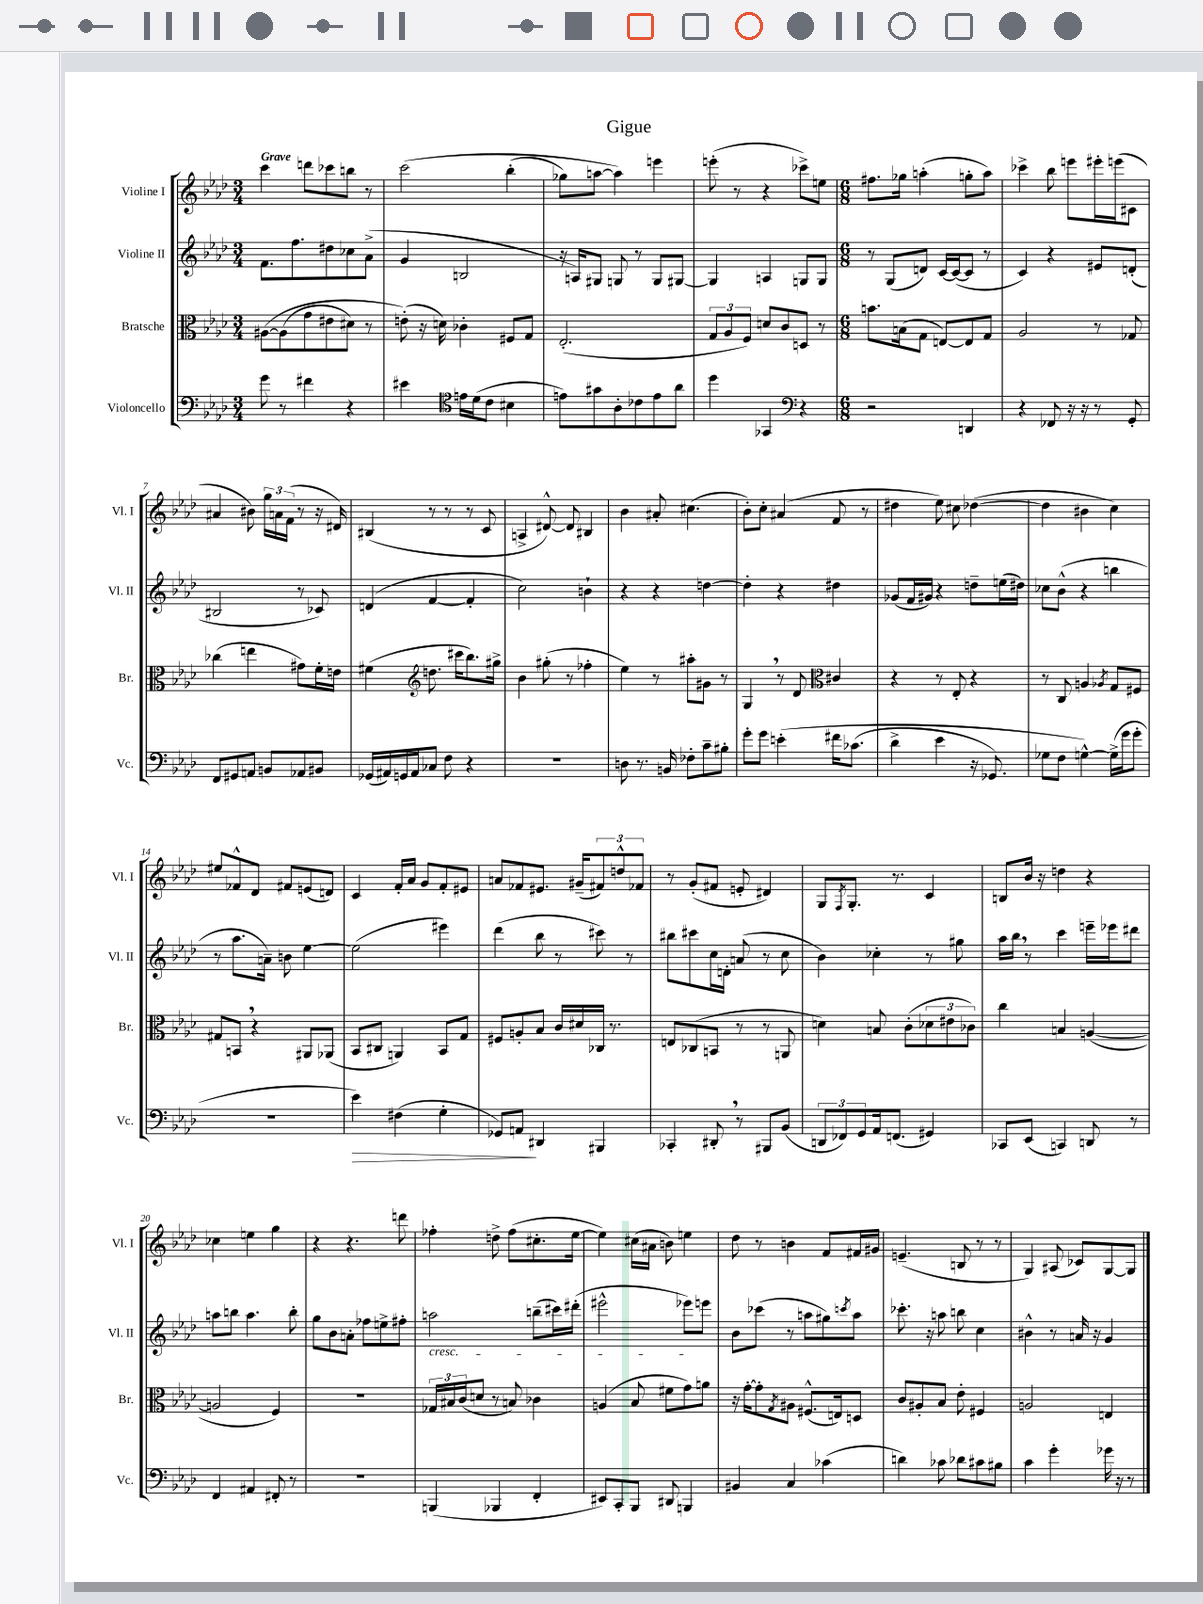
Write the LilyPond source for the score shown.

\header { title = "Gigue" }
<<
\new StaffGroup <<
\new Staff = "s0" \with { instrumentName = "Violine I" shortInstrumentName = "Vl. I" } {
    \clef treble \key aes \major \numericTimeSignature \time 3/4 \tempo "Grave"
    c'''4 d'''8 ces'''8 b''8 r8 |
    c'''2\( bes''4-.( |
    ges''8) a''8~ a''4\) e'''4 |
    e'''8-.( r8 r4 ces'''8->) e''8 |
    \numericTimeSignature \time 6/8 fis''8. ges''16 a''4-.( g''8-. a''8) |
    ces'''4-> bes''8 e'''8 eis'''16-. e'''16( cis'8 |
    ais'4 bis'8) \tuplet 3/2 { g''16 a'16 f'16( } r8 r16 dis'16) |
    bis4( r8 r8 r8 c'8 |
    a4-> dis'8~-^) dis'8 bis4 |
    bes'4 ais'8-. cis''4.( |
    bes'8-.) c''8-. ais'4( f'8 r8 |
    dis''4 ees''8) cis''8 des''4~( |
    des''4 bis'4 c''4) |
    eis''8 fes'8-^ des'8 fis'8 e'8( d'8) |
    c'4 f'16-. aes'16 g'8 f'8-. eis'8 |
    a'8 fes'8 eis'8. gis'16--( \tuplet 3/2 { fis'8) d''8-^ fes'8 } |
    r8 g'8-.( fis'8 e'8-. dis'4) |
    g8 \acciaccatura { f8 } g8.-. r8. c'4 |
    b8 bes'16 r16 d''4 r4 |
    ces''4 e''4 g''4 |
    r4 r4. d'''8 |
    fes''4-. d''8-> fes''8( cis''8.-. ees''16~ |
    ees''4) cis''16( ais'16 b'8) e''4 |
    des''8 r8 b'4 f'8 fis'16 gis'16 |
    e'4.--( b8 r8 r8 |
    g4) ais8( ces'8) g8~ g8 \bar "|." |
}
\new Staff = "s1" \with { instrumentName = "Violine II" shortInstrumentName = "Vl. II" } {
    \clef treble \key aes \major \numericTimeSignature \time 3/4
    f'8. f''8. dis''8 ces''8 aes'8->( |
    g'4 b2 |
    r16 a16) gis8 g8 r8 g8 gis8~ |
    gis4 a4 g8 g8 |
    \numericTimeSignature \time 6/8 r8 g8( d'8) c'16~ c'16~( c'8 r8 |
    c'4) r4 eis'8 d'8-.( |
    bis2 r8 ces'8) |
    d'4( f'4~ f'4-. |
    c''2) b'4-! |
    r4 r4 d''4~ |
    d''4-. r4 dis''4 |
    ges'8( f'16 gis'16) r4 d''8-- e''16( dis''16) |
    ces''8 bes'8-^( r4 b''4 |
    r8 aes''8. a'16--) b'8 ees''4~ |
    ees''2( eis'''4) |
    des'''4( bes''8 r8 cis'''8) r8 |
    bis''8 cis'''8 c''16 d'16-. a'8( r8 c''8 |
    bes'4) ces''4-. r8 gis''8 |
    aes''16 bes''16 \breathe r8 c'''4 e'''16-- ees'''16 dis'''8 |
    a''8 b''8 a''4. b''8-. |
    g''8 bes'8 a'8-. fes''8 e''8-> fis''8-. |
    a''2\cresc b''8--( cis'''16) dis'''16-.( |
    eis'''2-^ ees'''8\!) e'''8 |
    bes'8 ces'''8( r8 a''8 gis''8) \acciaccatura { c'''8 } a''8 |
    ces'''8.-. r16 a''8 b''8 c''4 |
    bis'4-^ r8 a'16 r16 g'4 \bar "|." |
}
\new Staff = "s2" \with { instrumentName = "Bratsche" shortInstrumentName = "Br." } {
    \clef alto \key aes \major \numericTimeSignature \time 3/4
    ais8~\( ais8( g'8 eis'8 dis'8) r8 |
    e'8-.(\) r16 d'16) ces'4-. fis8 g8 |
    ees2.-.( |
    \tuplet 3/2 { g8 aes8 f8) } d'8 c'8 d8 r8 |
    \numericTimeSignature \time 6/8 b'8. b16( g8 e8~) e8 g8 |
    aes2 r8 ges8 |
    ces''4( e''4 gis'8) f'16-. e'16 |
    fis'4( \clef treble d''8. cis'''16 bes''8.) gis''16-> |
    bes'4 gis''8-.( r8 fes''4-. |
    ees''4) r8 ais''8-. gis'8 r8 |
    g4 \breathe r8 des'8 cis'4 |
    \clef alto r4 r8 ees8-. r4 |
    r8 c8 a4 \acciaccatura { aes8 } g8 fis8 |
    gis8 b,8 \breathe r4 ais,8 aes,8( |
    bes,8 cis8 a,4) bes,8 g8 |
    fis8 a8-. bes8 c'16 dis'16 ces16 r8. |
    e8 ces8( b,8 r8 r8 a,8 |
    d'4) b8 c'8-.( \tuplet 3/2 { des'8 eis'8 ces'8) } |
    c''4 b4 a4~( |
    a2 f4) |
    R2. |
    \tuplet 3/2 { ges16 bis16 c'16( } d'8 r8 b8) ces'4 |
    a4( bes8 fis'8 g'8) a'8 |
    r16 g'16~-. g'8-. \acciaccatura { g8 } ais8 fis8.-^( e16) d8 |
    c'8 ais8-. bes8 ees'8-. fis4 |
    a2 e4 \bar "|." |
}
\new Staff = "s3" \with { instrumentName = "Violoncello" shortInstrumentName = "Vc." } {
    \clef bass \key aes \major \numericTimeSignature \time 3/4
    g'8 r8 fis'4 r4 |
    eis'4 \clef tenor e'16 des'16( c'8 bis4 |
    e'8) gis'8 aes8-. ces'8 e'8 aes'8 |
    des''4 ges,4 r4 |
    \numericTimeSignature \time 6/8 \clef bass r2 d,4 |
    r4 fes,8 r16 r16 r8 g,8-. |
    f,8 gis,8 a,8 b,8 aes,8 bis,8 |
    ges,16( ais,16) g,16 ais,16 ces8 f8 r4 |
    R2. |
    d8 r8. b,16 fes8-. c'8-- bis8-. |
    g'8-. g'8 e'4-.\( fis'16 ces'8.( |
    des'4-> ees'4 r16 ges,8.) |
    ges8 f8 g4~-^\) g16->( g'16 g'8-. |
    R2. |
    ees'4\>) fis4( g4-. |
    ges,8) a,8\! dis,4 bis,,4 |
    ces,4-. dis,8-. \breathe r8 bis,,8 bes,8( |
    \tuplet 3/2 { d,8 fes,8) g,8 } aes,16 f,8.( gis,4) |
    ces,8 ees,8( c,4) d,8 r8 |
    f,4 ais,4 fis,8-. r8 |
    R2. |
    b,,4( bes,,4 f,4-. |
    eis,8) c,8-. bes,,8 dis,8 b,,4 |
    bis,4 c4 ces'4( |
    d'4) ces'8 des'8 cis'8 bis8 |
    c'4 g'4-. ges'16 r16 r8 \bar "|." |
}
>>
>>
